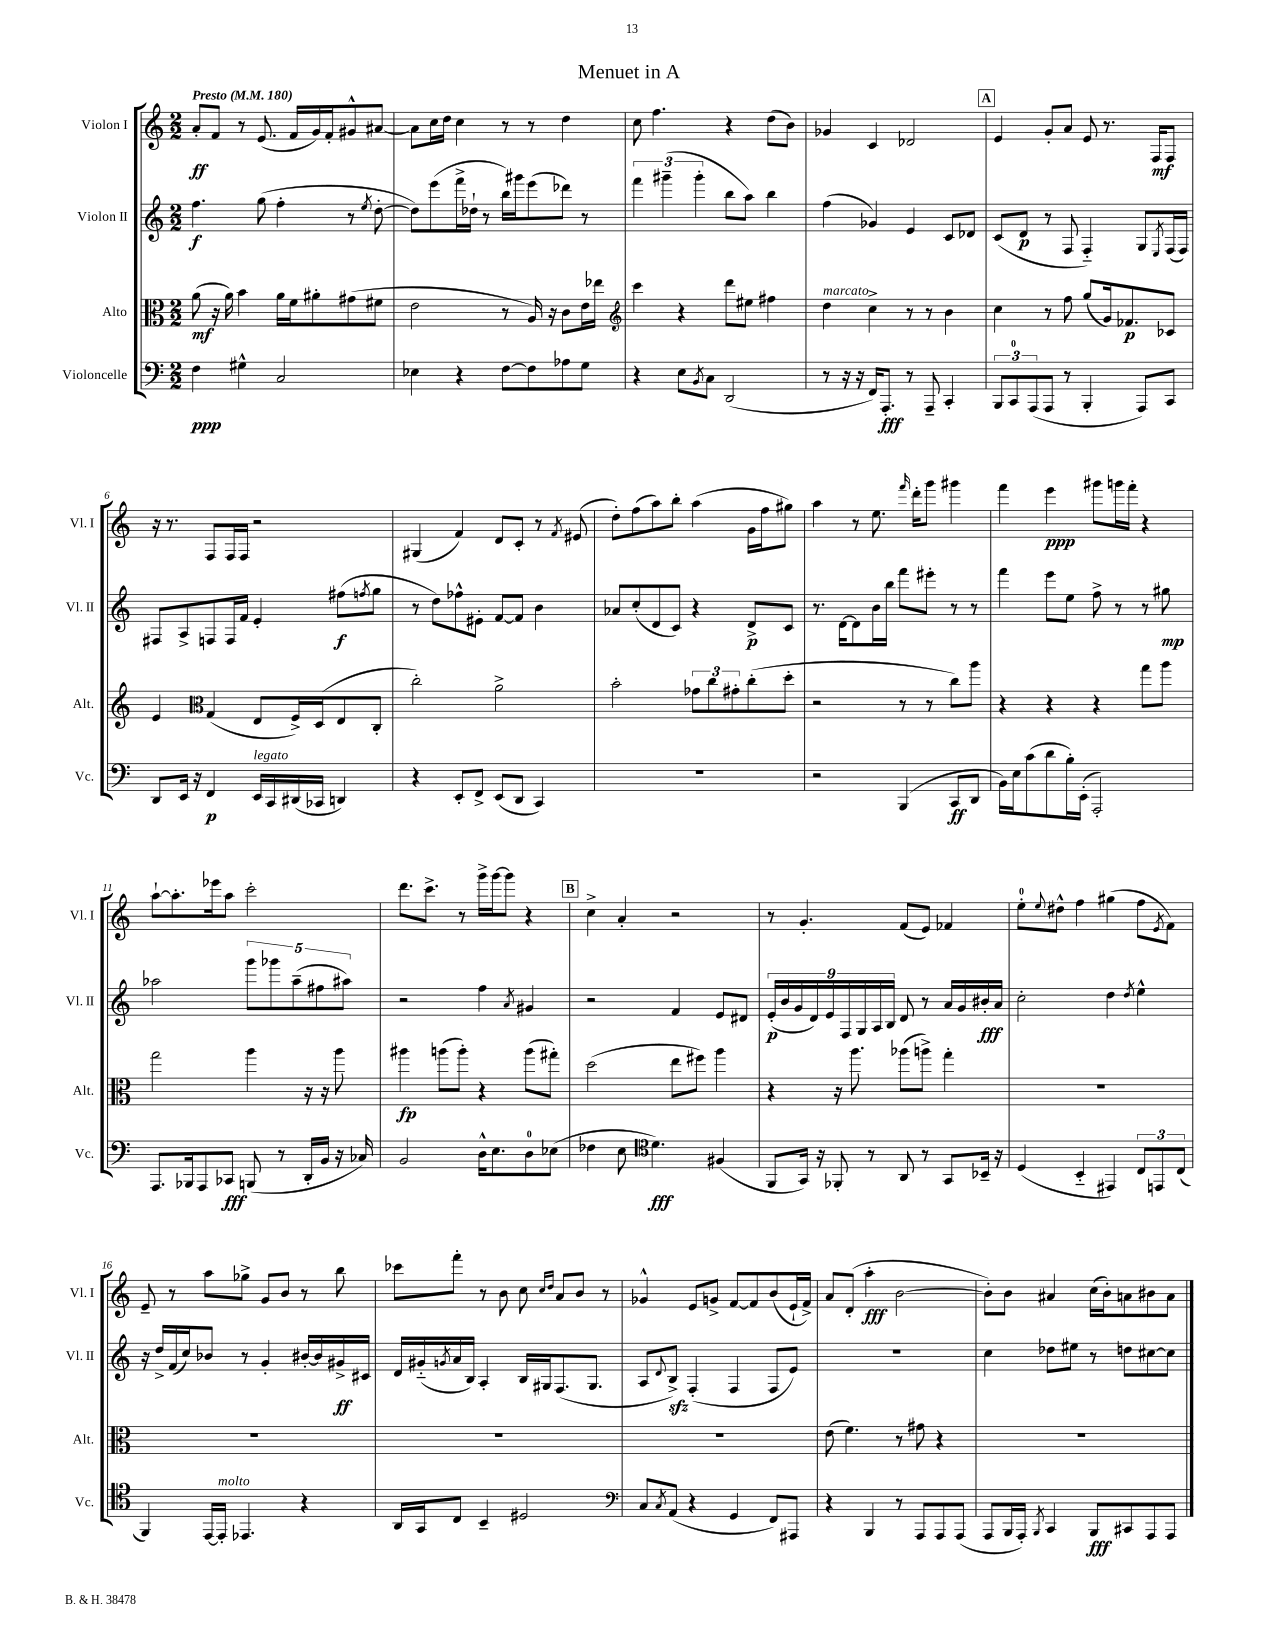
\header { title = "Menuet in A" }
<<
\new StaffGroup <<
\new Staff = "s0" \with { instrumentName = "Violon I" shortInstrumentName = "Vl. I" } {
    \clef treble \key c \major \numericTimeSignature \time 2/2 \tempo "Presto" 4 = 180
    a'8-.\ff f'8 r8 e'8.( f'16 g'16) f'16-. gis'8-^ ais'8~ |
    ais'8 c''16 d''16 c''4 r8 r8 d''4 |
    c''8 f''4. r4 d''8( b'8) |
    ges'4 c'4 des'2 |
    \mark \markup { \box "A" } e'4 g'8-. a'8 e'8 r8. f16\mf f8 |
    r16 r8. f8 f16 f16 r2 |
    gis4( f'4) d'8 c'8-. r8 \acciaccatura { f'8 } eis'8( |
    d''8-.) f''8( a''8) b''8-. a''4( g'16 f''16 gis''8) |
    a''4 r8 e''8. \grace { f'''16 } d'''16-. g'''8 gis'''4 |
    f'''4 e'''4\ppp gis'''8 g'''16 f'''16-. r4 |
    a''8~-! a''8.-. ees'''16 a''8 c'''2-. |
    d'''8. c'''8.-> r8 g'''16-> g'''16~ g'''8 r4 |
    \mark \markup { \box "B" } c''4-> a'4-. r2 |
    r8 g'4.-. f'8( e'8) fes'4 |
    e''8-0-. \appoggiatura { e''8 } dis''8-^ f''4 gis''4( f''8 \acciaccatura { e'8 } f'8) |
    e'8-- r8 a''8 ges''8-> g'8 b'8 r8 b''8 |
    ces'''8 f'''8-. r8 b'8 c''8 \grace { c''16 d''16 } a'8 b'8 r8 |
    ges'4-^ e'8 g'8-> f'8~ f'8 b'8( e'16-! f'16->) |
    a'8 d'8-.( a''4-.\fff b'2~ |
    b'8-.) b'8 ais'4 c''16( b'16-.) a'8 bis'8 a'8 \bar "|." |
}
\new Staff = "s1" \with { instrumentName = "Violon II" shortInstrumentName = "Vl. II" } {
    \clef treble \key c \major \numericTimeSignature \time 2/2
    f''4.\f g''8( f''4-. r8 \acciaccatura { e''8 } d''8~-. |
    d''8) e'''8( f'''16-> des''16-! r8 b''16) gis'''16 e'''8( des'''8) r8 |
    \tuplet 3/2 { f'''4 gis'''4--( gis'''4-. } b''8 a''8) b''4 |
    f''4( ges'4) e'4 c'8 des'8 |
    \mark \markup { \box "A" } c'8( d'8\p r8 f8 f4-_) g8 \acciaccatura { e8 } f16( f16) |
    fis8 a8-> f8 f16 f'16 e'4-. fis''8\f( \acciaccatura { f''8 } g''8 |
    r8 d''8) fes''8-^ eis'8-. f'8~ f'8 b'4 |
    aes'8 c''8-.( d'8 c'8) r4 d'8->\p c'8 |
    r8. d'16~ d'8 b'16 b''16 f'''8 eis'''8-. r8 r8 |
    f'''4 e'''8 e''8 f''8-> r8 r8 gis''8\mp |
    aes''2 \tuplet 5/4 { g'''8 ges'''8 aes''8--( fis''8 ais''8) } |
    r2 f''4 \acciaccatura { a'8 } gis'4 |
    \mark \markup { \box "B" } r2 f'4 e'8 dis'8 |
    \tuplet 9/8 { e'16-.\p( b'16 g'16 d'16) e'16 f16 g16 a16 b16 } d'8 r8 a'16 g'16 bis'16-.\fff a'16 |
    c''2-. d''4 \acciaccatura { d''8 } e''4-^ |
    r16 d''16-> f'16( c''16) bes'8 r8 g'4-. bis'16~-. bis'16 gis'16->\ff cis'16 |
    d'16 gis'16-_( \acciaccatura { g'8 } a'16 b16) a4-. b16 gis16 f8.( gis8. |
    a8 \appoggiatura { d'8 } b8->\sfz) f4-.( f4 f8 e'8) |
    R1 |
    c''4 des''8 eis''8 r8 d''8 cis''8~ cis''8 \bar "|." |
}
\new Staff = "s2" \with { instrumentName = "Alto" shortInstrumentName = "Alt." } {
    \clef alto \key c \major \numericTimeSignature \time 2/2
    a'8\mf( r16 a'16) b'4 a'16 f'16 ais'8-. gis'8( fis'8 |
    e'2 r8 a16) r16 c'8 e'16 ees''16 |
    \clef treble c'''4 r4 d'''8 eis''8 fis''4 |
    d''4^\markup { \italic "marcato" } c''4-> r8 r8 b'4 |
    \mark \markup { \box "A" } c''4 r8 f''8 g''8( g'16) fes'8.\p ces'8 |
    e'4 \clef alto g4( e8 f16->) d16( e8 c8-. |
    c''2-.) a'2-> |
    b'2-. \tuplet 3/2 { ges'8 c''8 gis'8-. } c''8-.( d''8-. |
    r2 r8 r8 c''8) a''8 |
    r4 r4 r4 g''8 a''8 |
    g''2 a''4 r16 r16 a''8 |
    ais''4\fp a''8( a''8-.) r4 a''8( gis''8-.) |
    \mark \markup { \box "B" } d''2( e''8 fis''8) a''4 |
    r4 r16 a''8. aes''8( a''8->) g''4-. |
    R1 |
    R1 |
    R1 |
    R1 |
    e'8( f'4.) r8 gis'8 r4 |
    R1 \bar "|." |
}
\new Staff = "s3" \with { instrumentName = "Violoncelle" shortInstrumentName = "Vc." } {
    \clef bass \key c \major \numericTimeSignature \time 2/2
    f4\ppp gis4-^ c2 |
    ees4 r4 f8~ f8 aes8 g8 |
    r4 e8 \acciaccatura { b,8 } c8 d,2( |
    r8 r16 r16 f,16) a,,8.-.\fff r8 a,,8-- c,4-. |
    \mark \markup { \box "A" } \tuplet 3/2 { b,,8 c,8-0 a,,8( } a,,8 r8 b,,4-. a,,8) c,8 |
    d,8 e,16 r16 f,4\p e,16^\markup { \italic "legato" } c,16 dis,16( ces,16 d,4) |
    r4 e,8-. f,8-> e,8( d,8 c,4) |
    R1 |
    r2 b,,4( c,8\ff d,8 |
    b,16) e16 c'8( d'8 b16-.) e,16-.( a,,2-.) |
    a,,8. bes,,16 a,,8 ces,8\fff b,,8( r8 d,16-. b,16 r16 ces16) |
    b,2 d16-^ e8. d8-0 ees8( |
    \mark \markup { \box "B" } fes4 e8 \clef tenor d'4.\fff) fis4( |
    f,8 g,16) r16 fes,8-. r8 a,8 r8 g,8 bes,16-- r16 |
    d4( b,4-_ eis,4) \tuplet 3/2 { c8 e,8 c8( } |
    f,4) e,16~ e,16-.^\markup { \italic "molto" } ees,4. r4 |
    a,16 g,16 c8 b,4-- dis2 |
    \clef bass c8 \acciaccatura { c8 } a,8( r4 g,4 f,8) ais,,8 |
    r4 b,,4 r8 a,,8 a,,8 a,,8( |
    a,,8 b,,16 a,,16-.) \acciaccatura { b,,8 } c,4 b,,8\fff cis,8 a,,8 a,,8 \bar "|." |
}
>>
>>
